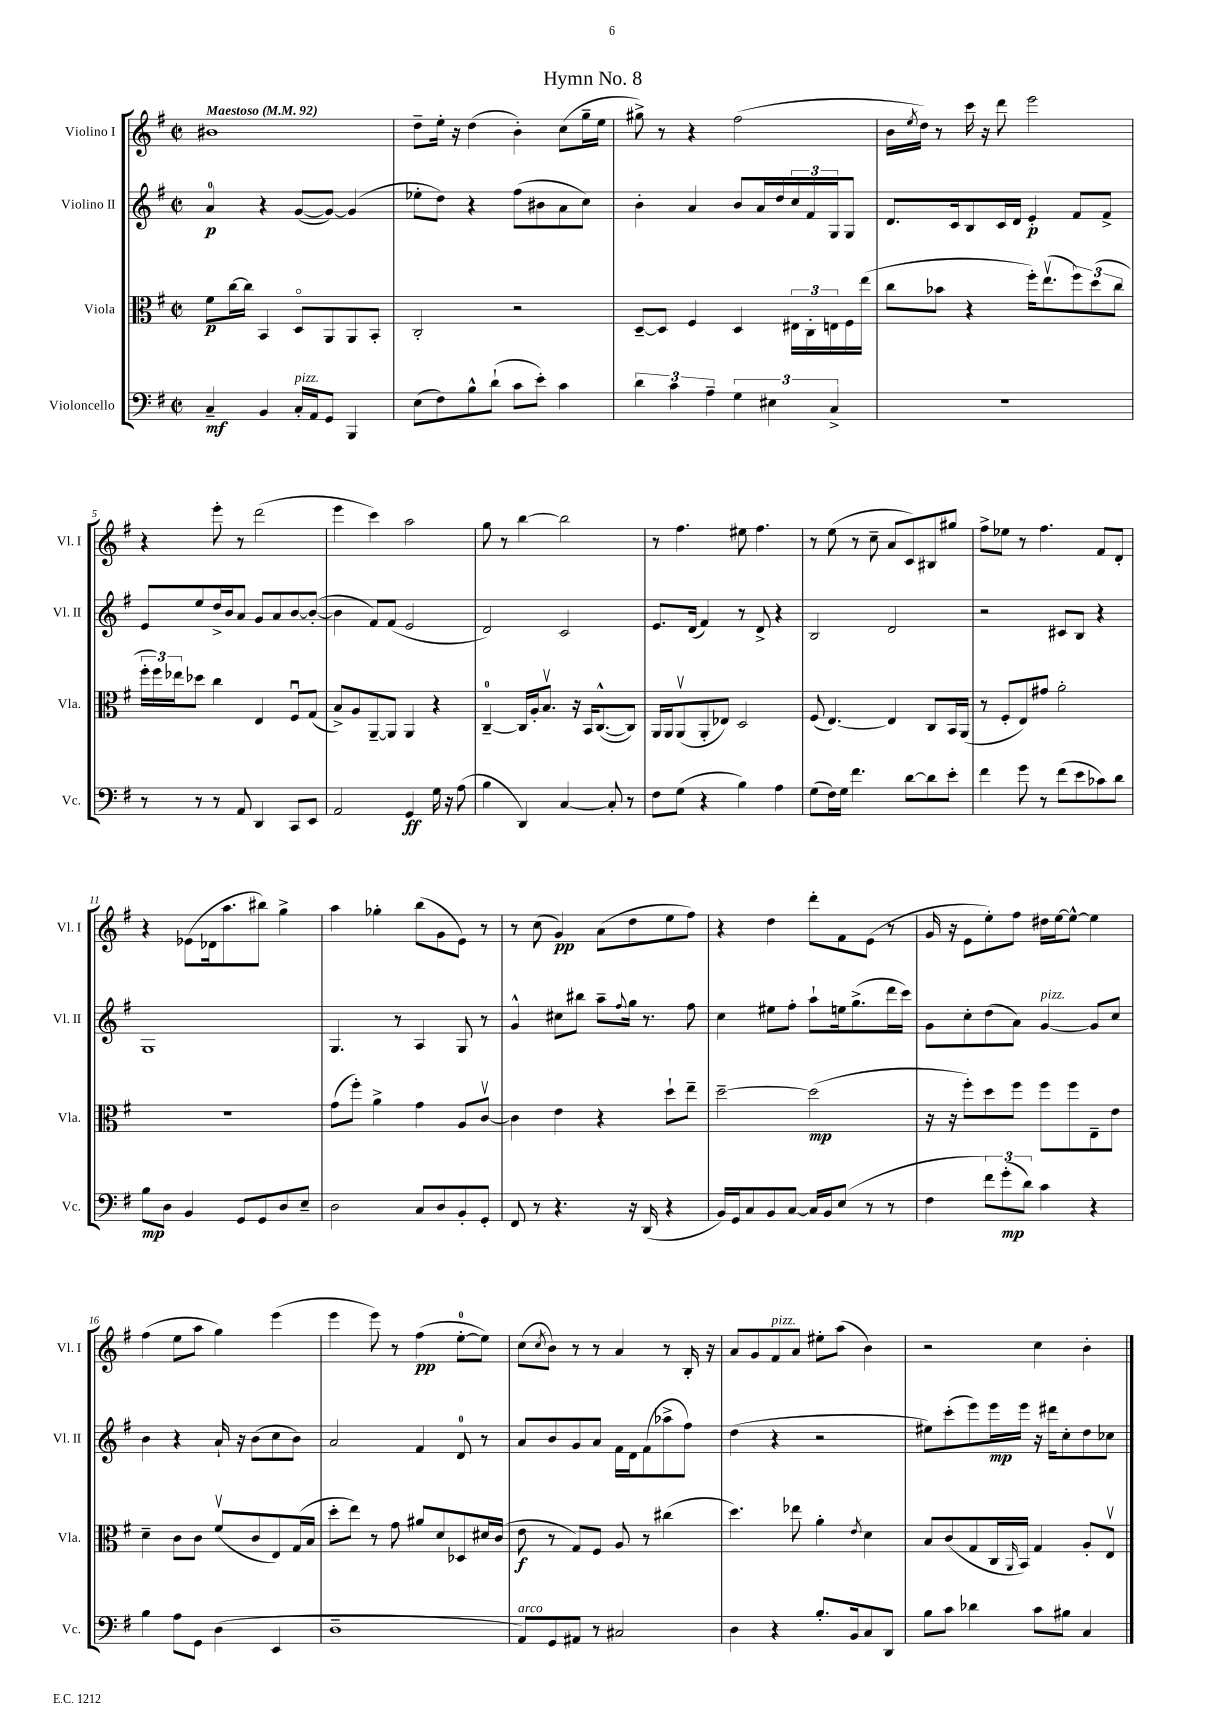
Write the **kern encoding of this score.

**kern	**kern	**kern	**kern
*staff4	*staff3	*staff2	*staff1
*clefF4	*clefC3	*clefG2	*clefG2
*k[f#]	*k[f#]	*k[f#]	*k[f#]
*M2/2	*M2/2	*M2/2	*M2/2
*met(c|)	*met(c|)	*met(c|)	*met(c|)
*MM92	*MM92	*MM92	*MM92
4C~	8f#	4a	1b#
.	[16cc	.	.
.	16cc]	.	.
4BB	4BB	4r	.
16C'	8Do	([8g	.
16AA	.	.	.
8GG	8AA	8g_)	.
4BBB	8AA	(4g]	.
.	8BB'	.	.
=	=	=	=
(8E	2C'	8ee-'	8dd~
8F#)	.	8dd)	16ee'
.	.	.	16r
8B^^	.	4r	(4dd
(8d`	.	.	.
8c	2r	(8ff#	4b')
8e')	.	8b#	.
4c	.	8a	(8cc
.	.	8cc)	16gg~
.	.	.	16ee
=	=	=	=
6d	[8D~	4b'	8gg#^)
.	8D]	.	8r
6c	.	.	.
.	4F#	4a	4r
6A~	.	.	.
6G	4D	8b	(2ff#
.	.	16a	.
6E#	.	.	.
.	.	16dd	.
.	24E#	24cc	.
.	24C'	24f#	.
6C^	24E	24G	.
.	16F#	8G	.
.	(16ee	.	.
=	=	=	=
1r	8cc	8.d	16b
.	.	.	8qee
.	.	.	16dd)
.	8b-	.	8r
.	.	16c	.
.	4r	8B	16ccc
.	.	.	16r
.	.	16c	8ddd
.	.	16d	.
.	16ff#')	4e'	2eee
.	(8.eev	.	.
.	12ff#)	8f#	.
.	(12dd	.	.
.	.	8f#^	.
.	12cc	.	.
=	=	=	=
8r	24ff#'	8e	4r
.	24ff#)	.	.
.	24ee-	.	.
8r	8dd-	8ee	.
8r	4cc	16dd^	8eee'
.	.	16b	.
8AA	.	8a	8r
4DD	4E	8g	(2ddd
.	.	8a	.
8CC	8F#u	[8b	.
8EE	(8G	(8b'_	.
=	=	=	=
2AA	8B^)	4b]	4eee
.	8A	.	.
.	[8AA~	8f#)	4ccc)
.	8AA]	(8f#	.
4GG	4AA	2e	2aa
16G	4r	.	.
16r	.	.	.
(8A	.	.	.
=	=	=	=
4B	[4C~	2d)	8gg
.	.	.	8r
4DD)	16C]	.	[4bb
.	16A'	.	.
.	8.Bv	.	.
[4C	.	2c	2bb]
.	16r	.	.
.	16BB	.	.
.	([8.C^^	.	.
8C']	.	.	.
8r	8C])	.	.
=	=	=	=
8F#	16AA	8.e	8r
.	16AA	.	.
(8G	(8AAv	.	4.ff#
.	.	(16d	.
4r	8AA'	4f#)	.
.	8E-)	.	.
4B)	2D	8r	8ee#
.	.	8d^	4.ff#
4A	.	4r	.
=	=	=	=
(8G	(8F#	2B	8r
16F#)	[4.E)	.	(8ee
16G	.	.	.
4.f#	.	.	8r
.	.	.	8cc~
.	4E]	2d	8a
[8d	.	.	8c)
8d]	8C	.	8B#
8e'	16BB	.	8gg#
.	(16AA	.	.
=	=	=	=
4f#	8r	2r	8ff#^
.	8F#'	.	8ee-
8g	8E)	.	8r
8r	8g#	.	4.ff#
(8f#	2a'	8c#	.
8e	.	8B	.
8c-)	.	4r	8f#
8d	.	.	8d'
=	=	=	=
8B	1r	1G	4r
8D	.	.	.
4BB	.	.	(8e-
.	.	.	16d-
.	.	.	8.aa
8GG	.	.	.
8GG	.	.	8bb#)
8D	.	.	4gg^
8E~	.	.	.
=	=	=	=
2D	(8g	4.G	4aa
.	8ff#')	.	.
.	4a^	.	4gg-'
.	.	8r	.
8C	4g	4A	(8bb
8D	.	.	8g
8BB'	8A	8G	8e)
8GG'	[8cv	8r	8r
=	=	=	=
8FF#	4c]	4g^^	8r
8r	.	.	(8cc
4.r	4e	8cc#	4g)
.	.	8bb#	.
.	4r	8aa~	(8a
.	.	8qqff#	.
16r	.	16gg	8dd
(16DD	.	8.r	.
4r	8dd`	.	8ee
.	8ee~	8ff#	8ff#)
=	=	=	=
16BB)	[2dd~	4cc	4r
16GG	.	.	.
8C	.	.	.
8BB	.	8ee#	4dd
[8C	.	8ff#'	.
16C]	(2dd]	8aa`	8ddd'
16BB	.	.	.
(8E	.	16ee	8f#
.	.	(8.gg^	.
8r	.	.	(8e
8r	.	16ddd	8r
.	.	16ccc)	.
=	=	=	=
4F#	16r	8g	16g
.	16r	.	16r
.	8ff#')	8cc'	8e
12f#)	8dd	(8dd	8ee')
(12g'	.	.	.
.	8ff#	8a)	8ff#
12d)	.	.	.
4c	8ff#	[4g	16dd#
.	.	.	[16ee
.	8ff#	.	8ee^^_
4r	8E~	8g]	4ee]
.	8e	8cc	.
=	=	=	=
4B	4d~	4b	(4ff#
8A	8c	4r	8ee
8GG	8c	.	8aa
(4D	(8f#v	16a`	4gg)
.	.	16r	.
.	8c	(8b	.
4EE	8E)	8cc	(4eee
.	(16G	8b)	.
.	16B	.	.
=	=	=	=
1D~	8dd'	2a	4eee
.	8ee)	.	.
.	8r	.	8eee)
.	8g	.	8r
.	8a#	4f#	(4ff#
.	8d	.	.
.	8D-	8d	[8ee'
.	16d#	8r	8ee])
.	(16c	.	.
=	=	=	=
8AA)	8e	8a	(8cc
.	.	.	8qcc
8GG	8r	8b	8b)
8AA#	8G)	8g	8r
8r	8F#	8a	8r
2C#	8A	16f#	4a
.	.	16d	.
.	8r	(8f#	.
.	(4cc#	8aa-^	8r
.	.	8ff#)	16B'
.	.	.	16r
=	=	=	=
4D	4.dd)	(4dd	8a
.	.	.	8g
4r	.	4r	8f#
.	8ee-	.	8a
8.B'	4a'	2r	8ee#'
.	.	.	(8aa
16BB	.	.	.
.	8qe	.	.
8C	4d	.	4b)
8DD	.	.	.
=	=	=	=
8B	8B	8ee#)	2r
8c	(8c	(8ccc'	.
4d-	8G	8eee)	.
.	16C	16eee	.
.	16qqAA	.	.
.	16BB)	16eee	.
8c	4G	16r	4cc
.	.	16ddd#	.
8B#	.	8cc'	.
4C	8A'	8dd	4b'
.	8Ev	8cc-	.
==	==	==	==
*-	*-	*-	*-
